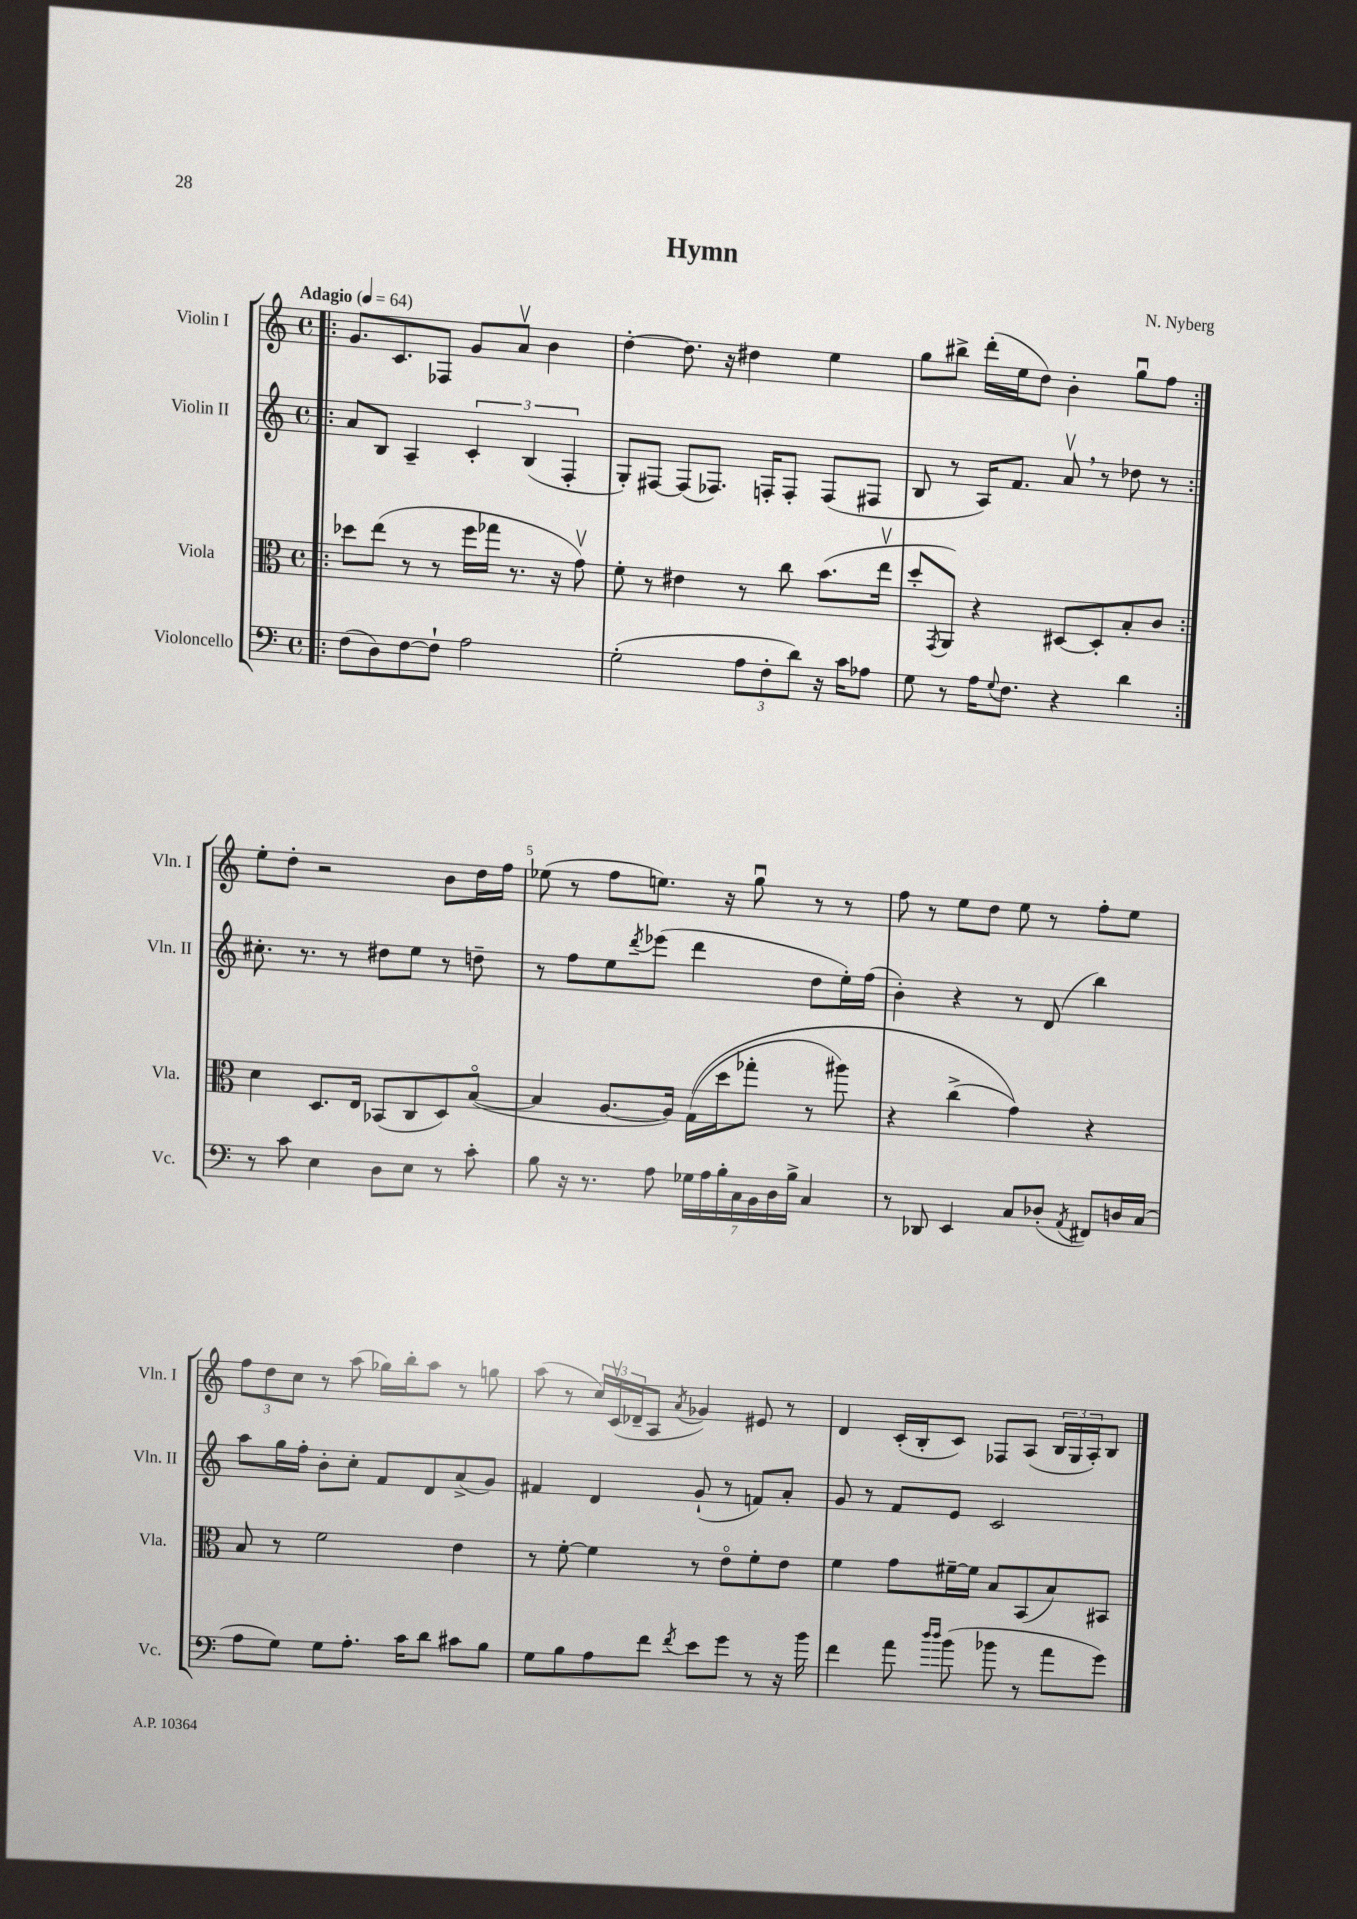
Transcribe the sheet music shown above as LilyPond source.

\header { title = "Hymn" composer = "N. Nyberg" }
<<
\new StaffGroup <<
\new Staff = "s0" \with { instrumentName = "Violin I" shortInstrumentName = "Vln. I" } {
    \clef treble \key c \major \defaultTimeSignature \time 4/4 \tempo "Adagio" 4 = 64
    \repeat volta 2 { \bar ".|:" g'8. c'8. fes8 g'8 a'8\upbow b'4 |
    d''4~-. d''8. r16 dis''4 e''4 |
    g''8 bis''8-> d'''16-.( e''16 d''8) b'4-. g''8\downbow f''8 | }
    e''8-. d''8-. r2 b'8 d''16 f''16 |
    ees''8( r8 f''8 e''8.) r16 g''8\downbow r8 r8 |
    f''8 r8 e''8 d''8 e''8 r8 f''8-. e''8 |
    \tuplet 3/2 { f''8 d''8 c''8 } r8 a''8( ges''16) b''16-. a''8 r8 g''8 |
    a''8( r8 \tuplet 3/2 { c''16) c'16\upbow( des'16-- } a8 \acciaccatura { a'8 } ges'4) eis'8 r8 |
    d'4 c'16-.( b16-. c'8) fes8 a8( \tuplet 3/2 { b16 g16 a16-.) } b8 \bar "|." |
}
\new Staff = "s1" \with { instrumentName = "Violin II" shortInstrumentName = "Vln. II" } {
    \clef treble \key c \major \defaultTimeSignature \time 4/4
    \repeat volta 2 { \bar ".|:" a'8 b8 a4-- \tuplet 3/2 { c'4-. b4( f4-. } |
    g8-.) fis8~ fis8( fes8.) f16-. f8-. f8( fis8 |
    b8 r8 a16) f'8. a'8\upbow \breathe r8 des''8 r8 | }
    cis''8.-. r8. r8 dis''8 e''8 r8 d''8-- |
    r8 f''8 e''8 \acciaccatura { d'''8 } ees'''8( d'''4 d''8 e''16-.) f''16( |
    b'4-.) r4 r8 d'8( b''4) |
    a''8 g''16 f''16-. b'8-. c''8-. f'8 d'8 a'8->( g'8) |
    fis'4 d'4 g'8-!( r8 f'8) a'8-. |
    g'8 r8 f'8 e'8 c'2 \bar "|." |
}
\new Staff = "s2" \with { instrumentName = "Viola" shortInstrumentName = "Vla." } {
    \clef alto \key c \major \defaultTimeSignature \time 4/4
    \repeat volta 2 { \bar ".|:" des''8 e''8( r8 r8 f''16 ges''16 r8. r16 g'8\upbow) |
    f'8-. r8 eis'4 r8 c''8 b'8.( e''16\upbow |
    d''8-. \acciaccatura { g,8 } a,8) r4 dis8~ dis8-. b8-. c'8 | }
    d'4 d8. e16 bes,8( c8 d8) b8~\flageolet( |
    b4 a8.~ a16) g16(\( d''16 ges''8-. r8 ais''8) |
    r4 c''4->( g'4)\) r4 |
    b8 r8 f'2 e'4 |
    r8 f'8~-. f'4 r8 e'8\flageolet f'8-. e'8 |
    f'4 g'8 fis'16~-- fis'16 b8 b,8( b8) bis,8 \bar "|." |
}
\new Staff = "s3" \with { instrumentName = "Violoncello" shortInstrumentName = "Vc." } {
    \clef bass \key c \major \defaultTimeSignature \time 4/4
    \repeat volta 2 { \bar ".|:" f8( d8) f8~ f8-! a2 |
    g2-.( \tuplet 3/2 { a8 f8-. d'8) } r16 c'16 aes8 |
    g8 r8 a16 \appoggiatura { g8 } f8. r4 d'4 | }
    r8 c'8 e4 d8 e8 r8 c'8-. |
    b8 r16 r8. a8 \tuplet 7/4 { ges16 a16 b16-. c16 b,16 d16 b16-> } c4 |
    r8 des,8 e,4 c8 des8-.( \acciaccatura { a,8 } fis,8) d16 c16( |
    a8 g8) g8 a8.-. c'16 d'8 cis'8 b8 |
    g8 b8 a8 f'8 \acciaccatura { f'8 } e'8 g'8 r8 r16 b'16 |
    f'4 a'8 \grace { d''16 d''16 } b'8( bes'8 r8 a'8 g'8) \bar "|." |
}
>>
>>
\layout { \context { \Score \override BarNumber.break-visibility = ##(#f #t #t) barNumberVisibility = #(every-nth-bar-number-visible 5) } }
